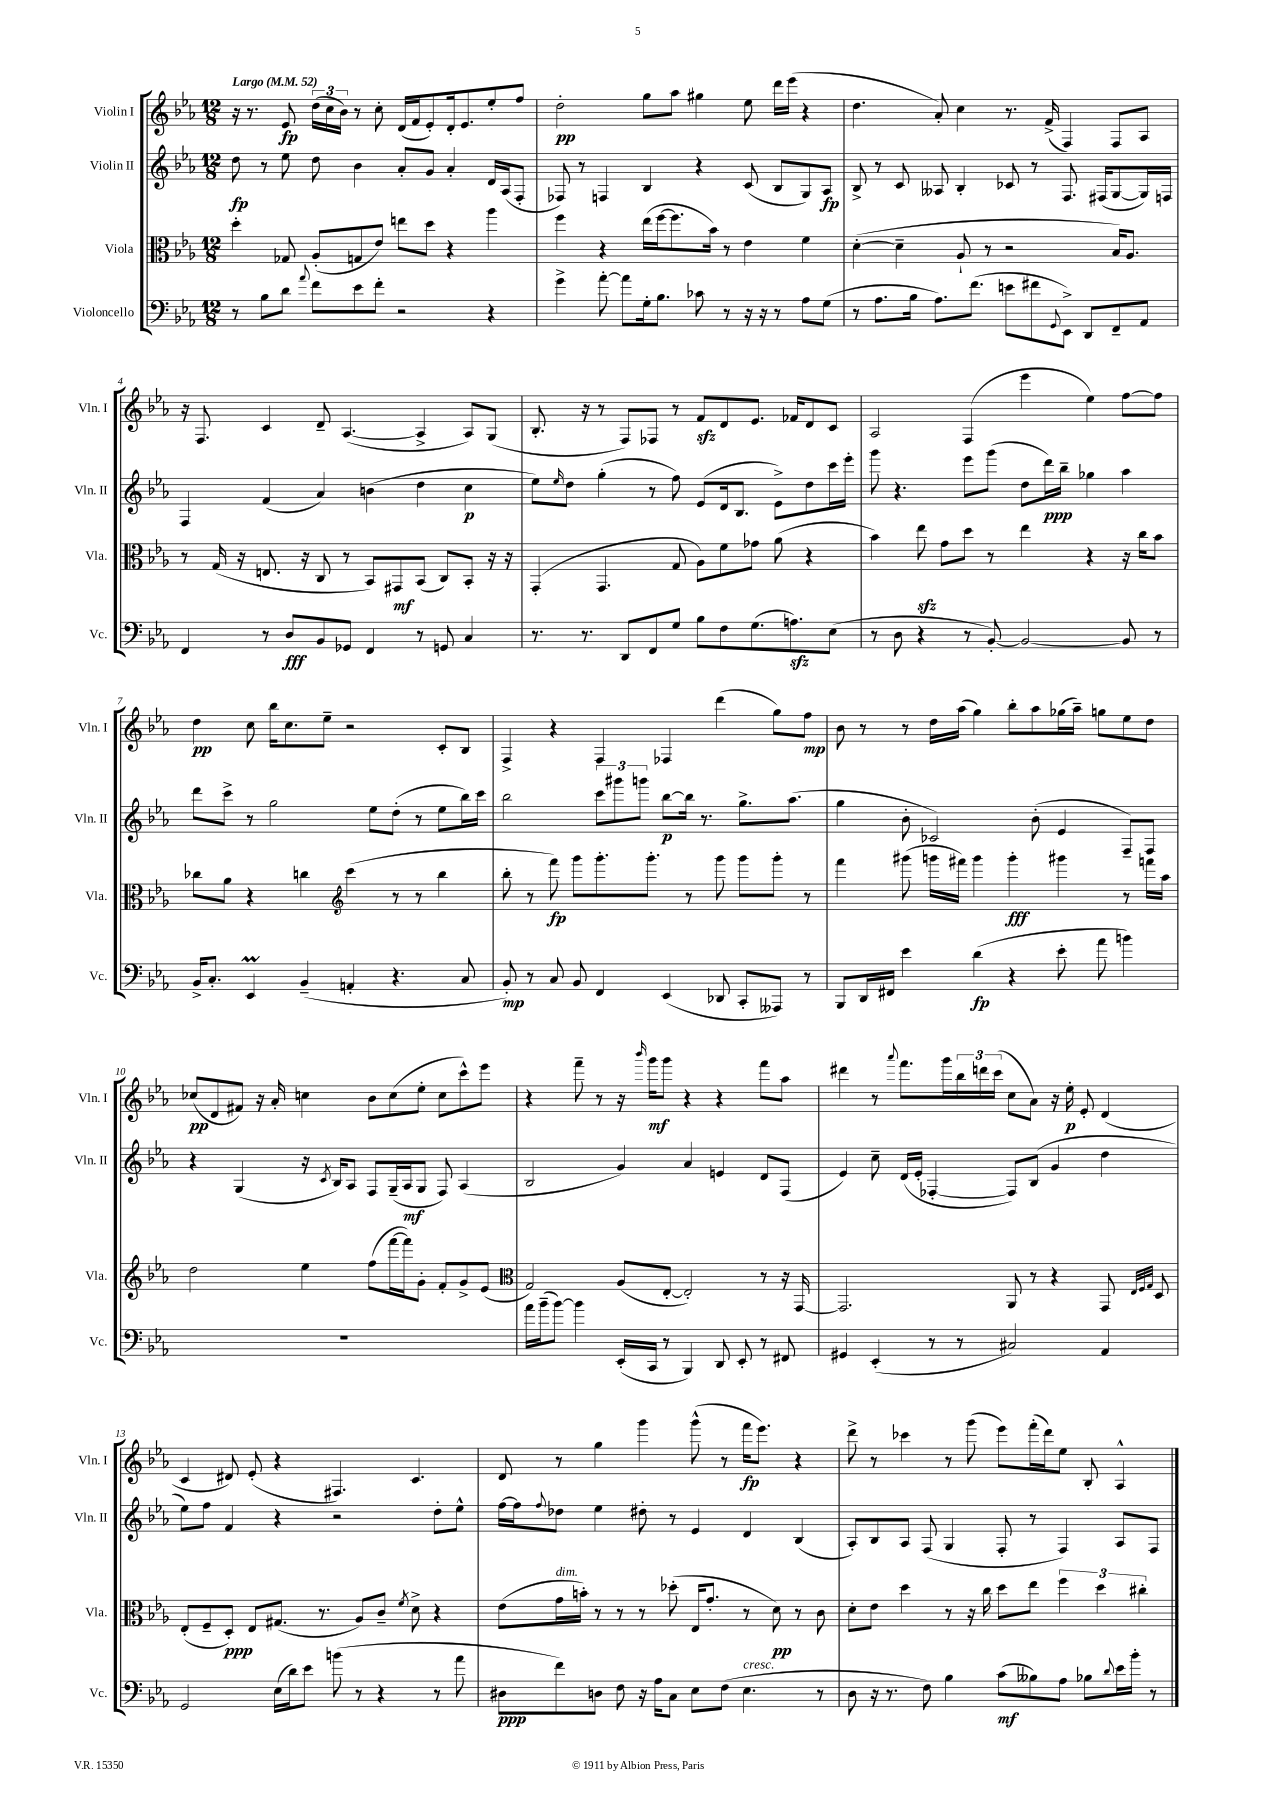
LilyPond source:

<<
\new StaffGroup <<
\new Staff = "s0" \with { instrumentName = "Violin I" shortInstrumentName = "Vln. I" } {
    \clef treble \key ees \major \numericTimeSignature \time 12/8 \tempo "Largo" 4 = 52
    r16 r8. ees'8\fp \tuplet 3/2 { d''16( c''16 bes'16) } r8 c''8-. d'16( f'16 ees'8-.) d'16-. ees'8. ees''8-. f''8 |
    d''2-.\pp g''8 aes''8 gis''4 ees''8 d'''16 ees'''16( r4 |
    d''4. aes'8-.) c''4 r8. f'16->( f4) f8 aes8 |
    r16 f8. c'4 d'8-- aes4.~( aes4-> aes8) g8( |
    bes8.-. r16 r8 f8) fes8 r8 f'8\sfz d'8 ees'8. fes'16 d'8 c'8 |
    aes2 f4( ees'''4 ees''4) f''8~ f''8 |
    d''4\pp c''8 bes''16 c''8. ees''8-- r2 c'8-. bes8 |
    f4-> r4 f4 fes4 d'''4( g''8) f''8\mp |
    bes'8 r8 r8 d''16 aes''16( g''4) bes''8-. aes''8 ges''16( aes''16--) g''8 ees''8 d''8 |
    ces''8\pp( d'8 fis'8) r16 aes'16-. c''4 bes'8 c''8( ees''8-. c''8 c'''8-^) ees'''8 |
    r4 f'''8-- r8 r16 \grace { bes'''16 } g'''16\mf g'''8 r4 r4 f'''8 aes''8 |
    dis'''4 r8 \appoggiatura { aes'''8 } f'''8. g'''16 \tuplet 3/2 { bes''16 d'''16 c'''16( } c''8 aes'8) r16 ees''16-.\p ees'8-. d'4( |
    c'4 dis'8) ees'8-.( r4 fis4.) c'4. |
    d'8 r8 g''4 g'''4 g'''8-^( r8 f'''16\fp ees'''8.) r4 |
    d'''8-> r8 ces'''4 r8 g'''8( ees'''8) f'''16-.( d'''16) ees''8 bes8-. aes4-^ \bar "|." |
}
\new Staff = "s1" \with { instrumentName = "Violin II" shortInstrumentName = "Vln. II" } {
    \clef treble \key ees \major \numericTimeSignature \time 12/8
    d''8\fp r8 ees''8 d''8 bes'4 aes'8-. g'8 aes'4-. d'16 aes16( f8-. |
    fes8) r8 f4 bes4 r4 c'8( bes8 g8) aes8\fp |
    bes8-> r8 c'8 aeses8 bes4-. ces'8 r8 f8. fis16( g8~ g16) f16 |
    f4 f'4( aes'4) b'4( d''4 c''4\p |
    ees''8) \grace { ees''16 } d''8 g''4-.( r8 f''8) ees'8( d'16 bes8. ees'8->) d''8 c'''16 ees'''16-. |
    g'''8 r4. ees'''8 g'''8( d''8 d'''16\ppp) bes''16-- ges''4 aes''4 |
    d'''8 c'''8-> r8 g''2 ees''8 d''8-.( r8 ees''8 bes''16) c'''16 |
    bes''2 \tuplet 3/2 { c'''8 gis'''8 g'''8 } bes''8~\p bes''16 r8. g''8.-> aes''8.( |
    g''4 bes'8-. ces'2) bes'8-.( ees'4 f8--) f8 |
    r4 g4( r16 \acciaccatura { c'8 } bes16) aes8 f8 g16--( aes16\mf g8 f8) aes4( |
    bes2 g'4) aes'4 e'4 d'8 f8( |
    ees'4) c''8-- d'16( ees'16-. fes4~-. fes8) bes8( g'4 d''4 |
    ees''8) f''8 f'4 r4 r2 d''8-. ees''8-^ |
    f''16~ f''16 \appoggiatura { f''8 } des''8 ees''4 dis''8-. r8 ees'4 d'4 bes4( |
    aes8-.) bes8 aes8 f8( g4 f8-. r8 f4) aes8 f8 \bar "|." |
}
\new Staff = "s2" \with { instrumentName = "Viola" shortInstrumentName = "Vla." } {
    \clef alto \key ees \major \numericTimeSignature \time 12/8
    d''4-. ges8 aes8-.( g8 ees'8) e''8 d''8 r4 aes''4 |
    f''4 r4 ees''16( f''16~ f''8. bes'16) r8 ees'4 f'4 |
    d'4~-.( d'4-- aes8-! r8 r2 bes16) aes8. |
    r8 g16( r16 e8. r16 c8 r8 bes,8) gis,8\mf bes,8( c8) bes,8-. r16 r16 |
    g,4-.( g,4. g8 aes8) f'8 ges'8 aes'8( r4 |
    bes'4) ees''8\sfz g'8 d''8 r8 ees''4 r4 r16 c''16 bes'8 |
    ces''8 aes'8 r4 c''4 \clef treble c'''4( r8 r8 bes''4 |
    bes''8-. r8 f'''8\fp) g'''8 g'''8.-. g'''8.-. r8 g'''8 g'''8 g'''8-. r8 |
    f'''4 gis'''8( g'''16 fis'''16) g'''4 g'''4-.\fff gis'''4 r8 f'''16 aes''16 |
    d''2 ees''4 f''8( f'''16~ f'''16) g'8-. f'8-. g'8-> ees'8( |
    \clef alto g2) aes8( ees8~-. ees2-.) r8 r16 g,16~ |
    g,2. aes,8 r8 r4 g,8 \grace { ees32 f32 g32 } d8 |
    ees8-.( f8-- d8-.\ppp) ees8 gis8.( r8. aes8) c'8-- \acciaccatura { f'8 } d'8-> r4 |
    ees'8( g'16^\markup { \italic "dim." } b'16-.) r8 r8 r8 des''8-.( ees16 g'8.-. r8 d'8\pp) r8 c'8 |
    d'8-. ees'8 d''4 r8 r16 c''16 d''8 ees''8 \tuplet 3/2 { f''4 d''4 cis''4-. } \bar "|." |
}
\new Staff = "s3" \with { instrumentName = "Violoncello" shortInstrumentName = "Vc." } {
    \clef bass \key ees \major \numericTimeSignature \time 12/8
    r8 bes8 d'8 \appoggiatura { aes'8 } f'8 ees'8 f'8-. r2 r4 |
    g'4-> aes'8~-. aes'8 g16-. bes8. ces'8 r8 r16 r16 r8 aes8 g8( |
    r8 aes8. bes16 aes8.) f'8.( e'8 fis'8 \appoggiatura { g,8 } ees,8->) d,8 f,8-- aes,8 |
    f,4 r8 d8\fff bes,8 ges,8 f,4 r8 g,8 c4 |
    r8. r8. d,8 f,8 g8 bes8 f8 g8.( a8.\sfz) ees8( |
    r8 d8 r4 r8 bes,8~-.) bes,2~ bes,8 r8 |
    bes,16-> c8.-. ees,4\prall bes,4--( a,4-. r4. c8 |
    bes,8-.\mp) r8 c8 bes,8 f,4 ees,4( des,8 c,8-. aeses,,8) r8 |
    bes,,8 d,16 fis,16 ees'4 d'4\fp( r4 ees'8-. aes'8 b'4) |
    R1. |
    aes'16 bes'16--( bes'8~) bes'4 ees,16-.( c,16 r8 bes,,4) d,8 ees,8-. r8 fis,8 |
    gis,4 ees,4-.( r8 r8 cis2) aes,4 |
    g,2 ees16( d'16) ees'8 b'8( r8 r4 r8 aes'8 |
    dis8\ppp f'8) d8 f8 r16 aes16 c8 ees8 f8( ees4.^\markup { \italic "cresc." } r8 |
    d8 r16 r8. f8) bes4 c'8\mf( beses8) aes8 bes8 \appoggiatura { d'8 } ees'16 bes'16-. r8 \bar "|." |
}
>>
>>
